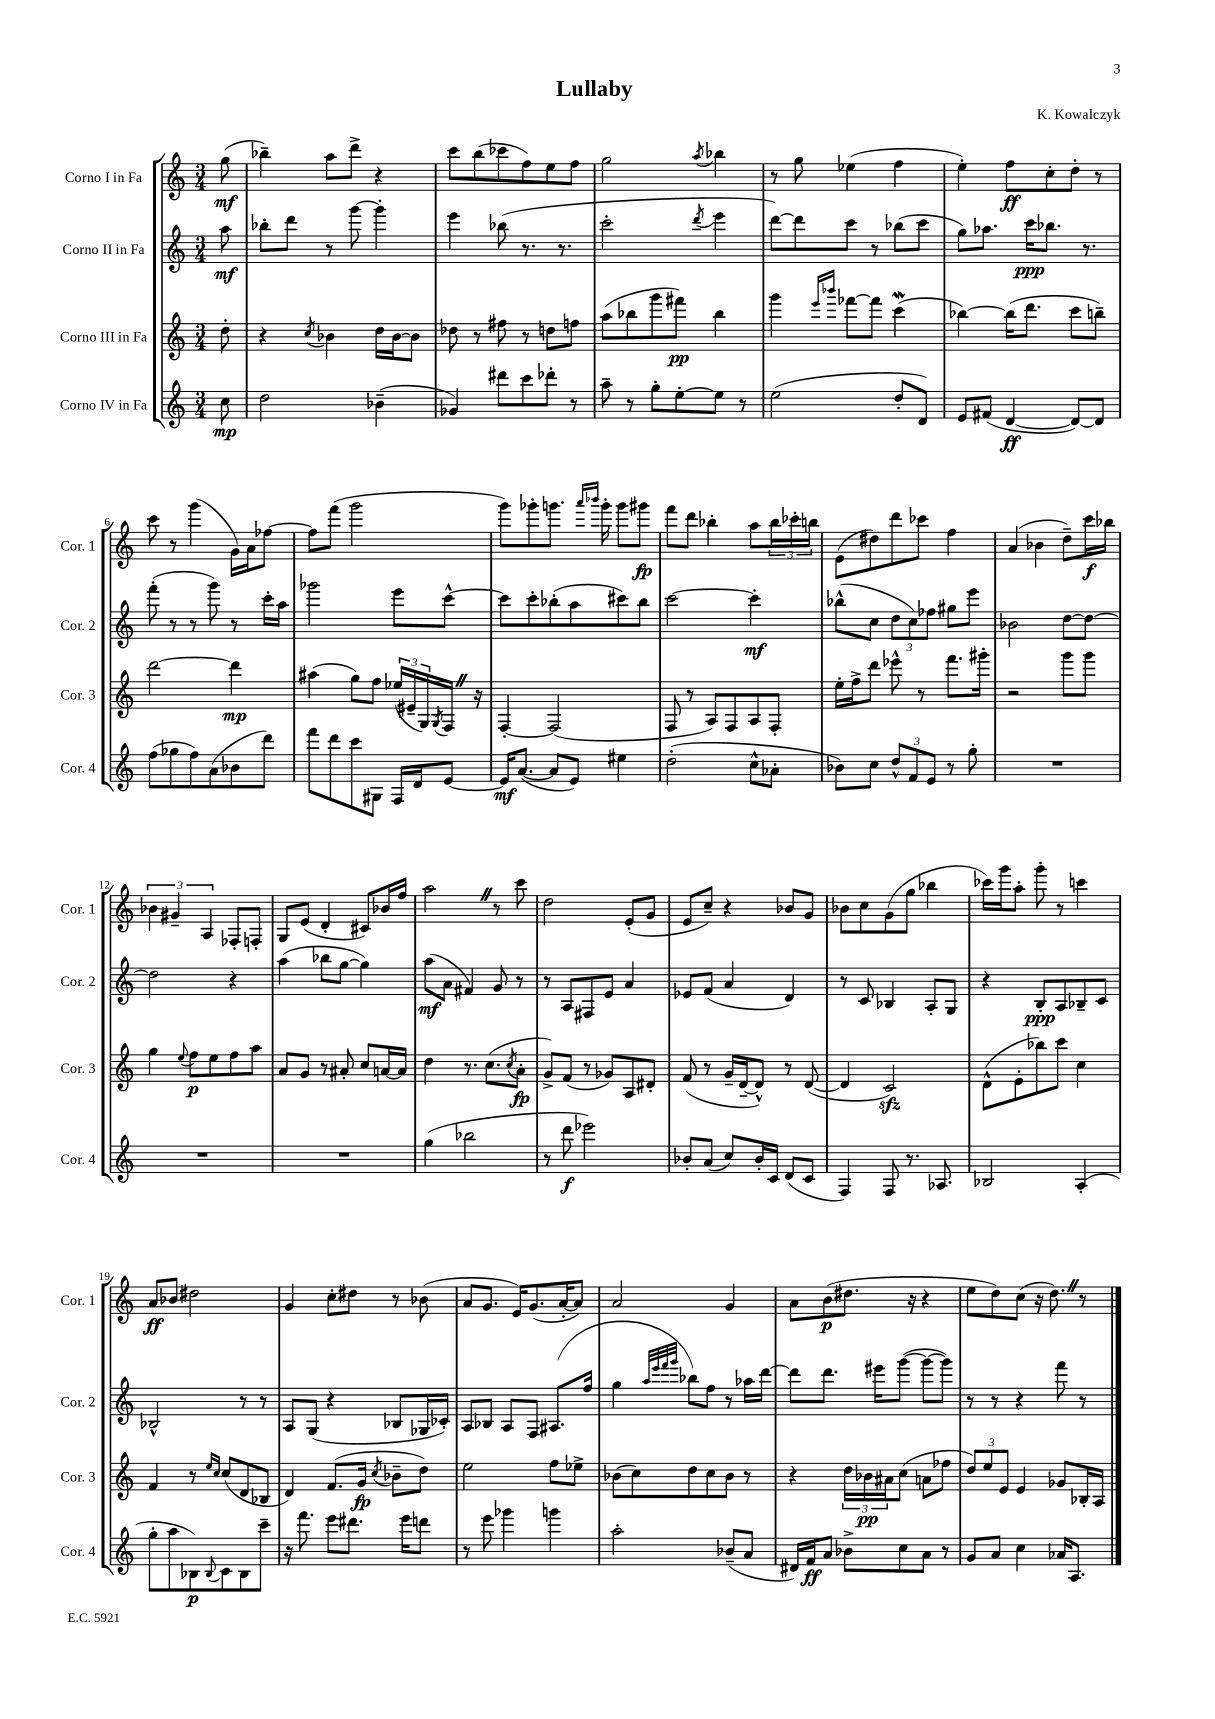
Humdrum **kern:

**kern	**dynam	**kern	**dynam	**kern	**dynam	**kern	**dynam
*part4	*part4	*part3	*part3	*part2	*part2	*part1	*part1
*staff4	*staff4	*staff3	*staff3	*staff2	*staff2	*staff1	*staff1
*I"Corno IV in Fa	*	*I"Corno III in Fa	*	*I"Corno II in Fa	*	*I"Corno I in Fa	*
*I'Cor. 4	*	*I'Cor. 3	*	*I'Cor. 2	*	*I'Cor. 1	*
*clefG2	*	*clefG2	*	*clefG2	*	*clefG2	*
*k[]	*	*k[]	*	*k[]	*	*k[]	*
*M3/4	*	*M3/4	*	*M3/4	*	*M3/4	*
=	=	=	=	=	=	=	=
8cc\	mp	8dd'\	.	8aa\	mf	(8gg\	mf
=1	=1	=1	=1	=1	=1	=1	=1
2dd\	.	4r	.	8bb-X'\L	.	4bb-X~\)	.
.	.	.	.	8ddd\J	.	.	.
.	.	8qcc/	.	.	.	.	.
.	.	4b-X\	.	8r	.	8aa\L	.
.	.	.	.	[8ggg\	.	8ddd^\J	.
(4b-X~\	.	16dd\LL	.	4ggg'\]	.	4r	.
.	.	[16b-\J	.	.	.	.	.
.	.	8b-\J]	.	.	.	.	.
=2	=2	=2	=2	=2	=2	=2	=2
4g-X/)	.	8dd-X\	.	4eee\	.	8ccc\L	.
.	.	8r	.	.	.	(8bb\	.
8ddd#X\L	.	8ff#X\	.	(8bb-X\	.	8ccc-X\	.
8ccc\	.	8r	.	8.r	.	8ff\)	.
8ddd-X'\J	.	8ddn\L	.	.	.	8ee\	.
.	.	.	.	8.r	.	.	.
8r	.	8ffn\J	.	.	.	8ff\J	.
=3	=3	=3	=3	=3	=3	=3	=3
8aa~\	.	(8aa\L	.	2ccc'\	.	2gg\	.
8r	.	8bb-X\	.	.	.	.	.
8gg'\L	.	8ggg\	.	.	.	.	.
[8ee'\	.	8fff#X\J)	pp	.	.	.	.
.	.	.	.	8qddd/	.	8qaa/	.
8ee\J]	.	4bb-\	.	4eee\	.	4bb-X\	.
8r	.	.	.	.	.	.	.
=4	=4	=4	=4	=4	=4	=4	=4
(2ee\	.	4ggg\	.	[8ddd\L)	.	8r	.
.	.	.	.	8ddd\]	.	8gg\	.
.	.	16qqeee/LL	.	.	.	.	.
.	.	16qqbbb-X/JJ	.	.	.	.	.
.	.	[8fff-X\L	.	8ccc\J	.	(4ee-X\	.
.	.	8fff-\J]	.	8r	.	.	.
8dd'/L	.	(4cccw\	.	(8bb-X\L	.	4ff\	.
8d/J)	.	.	.	8ccc\J	.	.	.
=5	=5	=5	=5	=5	=5	=5	=5
8e/L	.	[4bb-X\)	.	8gg\L)	.	4ee'\)	.
(8f#X/J	.	.	.	8.aa-X\J	.	.	.
[4d/	ff	(16bb-\KL]	.	.	.	8ff\L	ff
.	.	8.ddd\J	.	16ccc\KL	ppp	.	.
.	.	.	.	8.bb-X\J	.	8cc'\	.
8d/L_)	.	8ccc\L	.	.	.	8dd'\J	.
.	.	.	.	8.r	.	.	.
8d/J]	.	8bbn~\J)	.	.	.	8r	.
!!LO:LB:g=z
=6	=6	=6	=6	=6	=6	=6	=6
(8ff\L	.	[2ddd\	.	(8fff'\	.	8ccc\	.
8gg-X\	.	.	.	8r	.	8r	.
8ff\)	.	.	.	8r	.	(4ggg\	.
(8a\	.	.	.	8ggg\)	.	.	.
8b-X\	.	4ddd\]	mp	8r	.	16g\LL)	.
.	.	.	.	.	.	16a\J	.
8ddd\J)	.	.	.	16ccc'\LL	.	[8ff-X\J	.
.	.	.	.	16aa\JJ	.	.	.
=7	=7	=7	=7	=7	=7	=7	=7
8fff\L	.	(4aa#X\	.	2ggg-X\	.	8ff-\L]	.
8ddd\	.	.	.	.	.	(8fff\J	.
8ccc\	.	8gg\L)	.	.	.	2ggg\	.
8G#X\J	.	8ff\J	.	.	.	.	.
16F/LL	.	(24ee-X/LL	.	8eee\L	.	.	.
.	.	24e#X~/	.	.	.	.	.
16d/J	.	.	.	.	.	.	.
.	.	24G/)	.	.	.	.	.
.	.	8qG/	.	.	.	.	.
[8e/J	.	16FZ/JJ	.	[8ccc^^\J	.	.	.
.	.	16r	.	.	.	.	.
=8	=8	=8	=8	=8	=8	=8	=8
16e/KL]	mf	[4F'/	.	8ccc\L]	.	8ggg\L)	.
([8.a/J	.	.	.	.	.	.	.
.	.	.	.	8ccc'\	.	8ggg-X'\	.
8a/L]	.	(2F/]	.	(8bb-X'\	.	8.gggn\J	.
8e/J)	.	.	.	8aa\	.	.	.
.	.	.	.	.	.	16qqaaa/LL	.
.	.	.	.	.	.	16qqbbb-X/JJ	.
.	.	.	.	.	.	16ggg'\	.
4ee#X\	.	.	.	8ccc#X\)	.	8ggg\L	.
.	.	.	.	8bb-\J	.	8ggg#X\J	fp
=9	=9	=9	=9	=9	=9	=9	=9
(2dd'\	.	8F/	.	[2ccc\	.	8fff\L	.
.	.	8r	.	.	.	8ddd\J	.
.	.	8A/L)	.	.	.	4bb-X'\	.
.	.	8F/	.	.	.	.	.
8cc^^\L	.	8A/	.	4ccc'\]	mf	8aa\L	.
8a-X'\J	.	8F'/J	.	.	.	24bb-\L	.
.	.	.	.	.	.	24ccc-X'\	.
.	.	.	.	.	.	24bbn\JJ	.
=10	=10	=10	=10	=10	=10	=10	=10
8b-X\L)	.	16ee'\LL	.	(8bb-X^^\L	.	(8e\L	.
.	.	16ff^\J	.	.	.	.	.
8cc\J	.	8ddd\J	.	8cc\J	.	8dd#X\)	.
12dd^^/L	.	8eee-X^^\	.	12dd\L	.	8ddd\	.
12f/	.	.	.	12cc\)	.	.	.
.	.	8r	.	.	.	8ccc-X\J	.
12e/J	.	.	.	12ff-X\J	.	.	.
8r	.	8.fff\L	.	8gg#X\L	.	4ff\	.
8gg'\	.	.	.	8eee\J	.	.	.
.	.	16ggg#X'\Jk	.	.	.	.	.
=11	=11	=11	=11	=11	=11	=11	=11
2.r	.	2r	.	2b-X\	.	(4a/	.
.	.	.	.	.	.	4b-X\	.
.	.	8ggg\L	.	[8dd\L	.	8dd~\L)	.
.	.	8ggg\J	.	8dd\J_	.	16ccc\L	f
.	.	.	.	.	.	16bb-X\JJ	.
!!LO:LB:g=z
=12	=12	=12	=12	=12	=12	=12	=12
2.r	.	4gg\	.	2dd\]	.	6b-X\	.
.	.	.	.	.	.	6g#X~/	.
.	.	8qqee/	.	.	.	.	.
.	.	8ff\L	p	.	.	.	.
.	.	.	.	.	.	6A/	.
.	.	8ee\	.	.	.	.	.
.	.	8ff\	.	4r	.	8F-X'/L	.
.	.	8aa\J	.	.	.	8Fn'/J	.
=13	=13	=13	=13	=13	=13	=13	=13
2.r	.	8a/L	.	(4aa\	.	8G/L	.
.	.	8g/J	.	.	.	(8e/J	.
.	.	8r	.	8bb-X\L	.	4d'/	.
.	.	8a#X'/	.	[8gg\J	.	.	.
.	.	8cc/L	.	4gg\])	.	8c#X/L)	.
.	.	[16an/L	.	.	.	16b-X/L	.
.	.	16a/JJ]	.	.	.	16ff/JJ	.
=14	=14	=14	=14	=14	=14	=14	=14
(4gg\	.	4dd\	.	(8aa\L	mf	2aaZ\	.
.	.	.	.	8a\J	.	.	.
2bb-X\	.	8.r	.	4f#X/)	.	.	.
.	.	(8.cc\L	.	.	.	.	.
.	.	.	.	8g/	.	8r	.
.	.	8qcc/	.	.	.	.	.
.	.	8a'\J	fp	8r	.	8ccc\	.
=15	=15	=15	=15	=15	=15	=15	=15
8r	.	8g^/L)	.	8r	.	2dd\	.
8ddd\	f	(8f/J	.	8A/L	.	.	.
2eee-X\)	.	8r	.	8F#X/	.	.	.
.	.	8g-X/L)	.	8e/J	.	.	.
.	.	8A/	.	4a/	.	(8e'/L	.
.	.	8d#X'/J	.	.	.	8g/J	.
=16	=16	=16	=16	=16	=16	=16	=16
8b-X'/L	.	(8f/	.	8e-X/L	.	8e/L	.
(8a/J	.	8r	.	(8f/J	.	8cc~/J)	.
8cc/L)	.	16g~/LL	.	4a/	.	4r	.
.	.	[16d~/J	.	.	.	.	.
16b-'/L	.	8d^^/J])	.	.	.	.	.
16c/JJ	.	.	.	.	.	.	.
(8d/L	.	8r	.	4d/)	.	8b-X/L	.
8c/J	.	([8d/	.	.	.	8g/J	.
=17	=17	=17	=17	=17	=17	=17	=17
4F/)	.	4d/]	.	8r	.	8b-X\L	.
.	.	.	.	8c/	.	8cc\	.
8F/	.	2czz/)	.	4B-X/	.	(8g\	.
8.r	.	.	.	.	.	8gg\J	.
.	.	.	.	8A'/L	.	4bb-X\	.
8.A-X/	.	.	.	.	.	.	.
.	.	.	.	8G/J	.	.	.
=18	=18	=18	=18	=18	=18	=18	=18
2B-X/	.	(8d^^\L	.	4r	.	16ccc-X\LL)	.
.	.	.	.	.	.	16ggg\J	.
.	.	8e'\	.	.	.	8aa'\J	.
.	.	8bb-X\)	.	8B'/L	ppp	8ggg'\	.
.	.	8ccc\J	.	8A/	.	8r	.
(4A'/	.	4cc\	.	8B-X~/	.	4cccn\	.
.	.	.	.	8c/J	.	.	.
!!LO:LB:g=z
=19	=19	=19	=19	=19	=19	=19	=19
8gg'\L	.	4f/	.	2B-X^^/	.	8a/L	ff
8aa\	.	.	.	.	.	8b-X/J	.
8B-X\)	p	8r	.	.	.	2dd#X\	.
.	.	16qqee/LL	.	.	.	.	.
8qqB-/	.	16qqcc/JJ	.	.	.	.	.
8c\	.	(8cc/L	.	.	.	.	.
8B-\	.	8d/	.	8r	.	.	.
8ccc~\J	.	8B-X/J	.	8r	.	.	.
=20	=20	=20	=20	=20	=20	=20	=20
16r	.	4d/)	.	8A/L	.	4g/	.
8.fff\	.	.	.	.	.	.	.
.	.	.	.	(8G/J	.	.	.
8eee\L	.	(8.f/L	.	4r	.	8cc'\L	.
8.ddd#X\J	.	.	.	.	.	8dd#X\J	.
.	.	16g/Jk	fp	.	.	.	.
.	.	8qcc/	.	.	.	.	.
.	.	8b-X~\L	.	8B-X/L	.	8r	.
16eee\KL	.	.	.	.	.	.	.
8dddn\J	.	8dd\J)	.	16G-X/L	.	(8b-X\	.
.	.	.	.	16c-X'/JJ)	.	.	.
=21	=21	=21	=21	=21	=21	=21	=21
8r	.	2ee\	.	8A/L	.	8a/L	.
8eee\	.	.	.	8B-X/J	.	8.g/J	.
4ggg-X\	.	.	.	8A/L	.	.	.
.	.	.	.	.	.	16e/KL)	.
.	.	.	.	8F/J	.	(8.g/	.
4gggn\	.	8ff\L	.	(8.A#X/L	.	.	.
.	.	.	.	.	.	[16a'/K	.
.	.	8ee-X^\J	.	.	.	8a/J])	.
.	.	.	.	16ff/Jk	.	.	.
=22	=22	=22	=22	=22	=22	=22	=22
2aa'\	.	(8b-X\L	.	4gg\	.	2a/	.
.	.	8cc\)	.	.	.	.	.
.	.	.	.	32qqaa/LLL	.	.	.
.	.	.	.	32qqeee/	.	.	.
.	.	.	.	32qqfff/	.	.	.
.	.	.	.	32qqggg/JJJ	.	.	.
.	.	8dd\	.	8bb-X\L)	.	.	.
.	.	8cc\	.	8ff\J	.	.	.
(8b-X~/L	.	8b-\J	.	8r	.	4g/	.
8a/J	.	8r	.	16aa-X\LL	.	.	.
.	.	.	.	[16ddd\JJ	.	.	.
=23	=23	=23	=23	=23	=23	=23	=23
16d#X/LL)	.	4r	.	8ddd\L]	.	8a\L	.
16f/J	ff	.	.	.	.	.	.
8a/J	.	.	.	8.ddd\J	.	(8b\	p
8b-X^\L	.	24dd\LL	.	.	.	8.dd#X\J	.
.	.	24b-X\	pp	.	.	.	.
.	.	.	.	16eee#X\KL	.	.	.
.	.	24a#X\J	.	.	.	.	.
8cc\	.	(8cc\J	.	([8ggg\J	.	.	.
.	.	.	.	.	.	16r	.
8a\J	.	8an\L	.	8ggg\L_	.	4r	.
8r	.	8ff-X\J	.	8ggg\J])	.	.	.
=24	=24	=24	=24	=24	=24	=24	=24
8g/L	.	12dd/L)	.	8r	.	8ee\L	.
.	.	12ee/	.	.	.	.	.
8a/J	.	.	.	8r	.	8dd\)	.
.	.	12e/J	.	.	.	.	.
4cc\	.	4e/	.	4r	.	(8cc\J	.
.	.	.	.	.	.	16r	.
.	.	.	.	.	.	8.ddZ\)	.
16a-X/KL	.	8g-X/L	.	8fff\	.	.	.
8.A/J	.	.	.	.	.	.	.
.	.	16B-X'/L	.	8r	.	8r	.
.	.	16A/JJ	.	.	.	.	.
==	==	==	==	==	==	==	==
*-	*-	*-	*-	*-	*-	*-	*-
